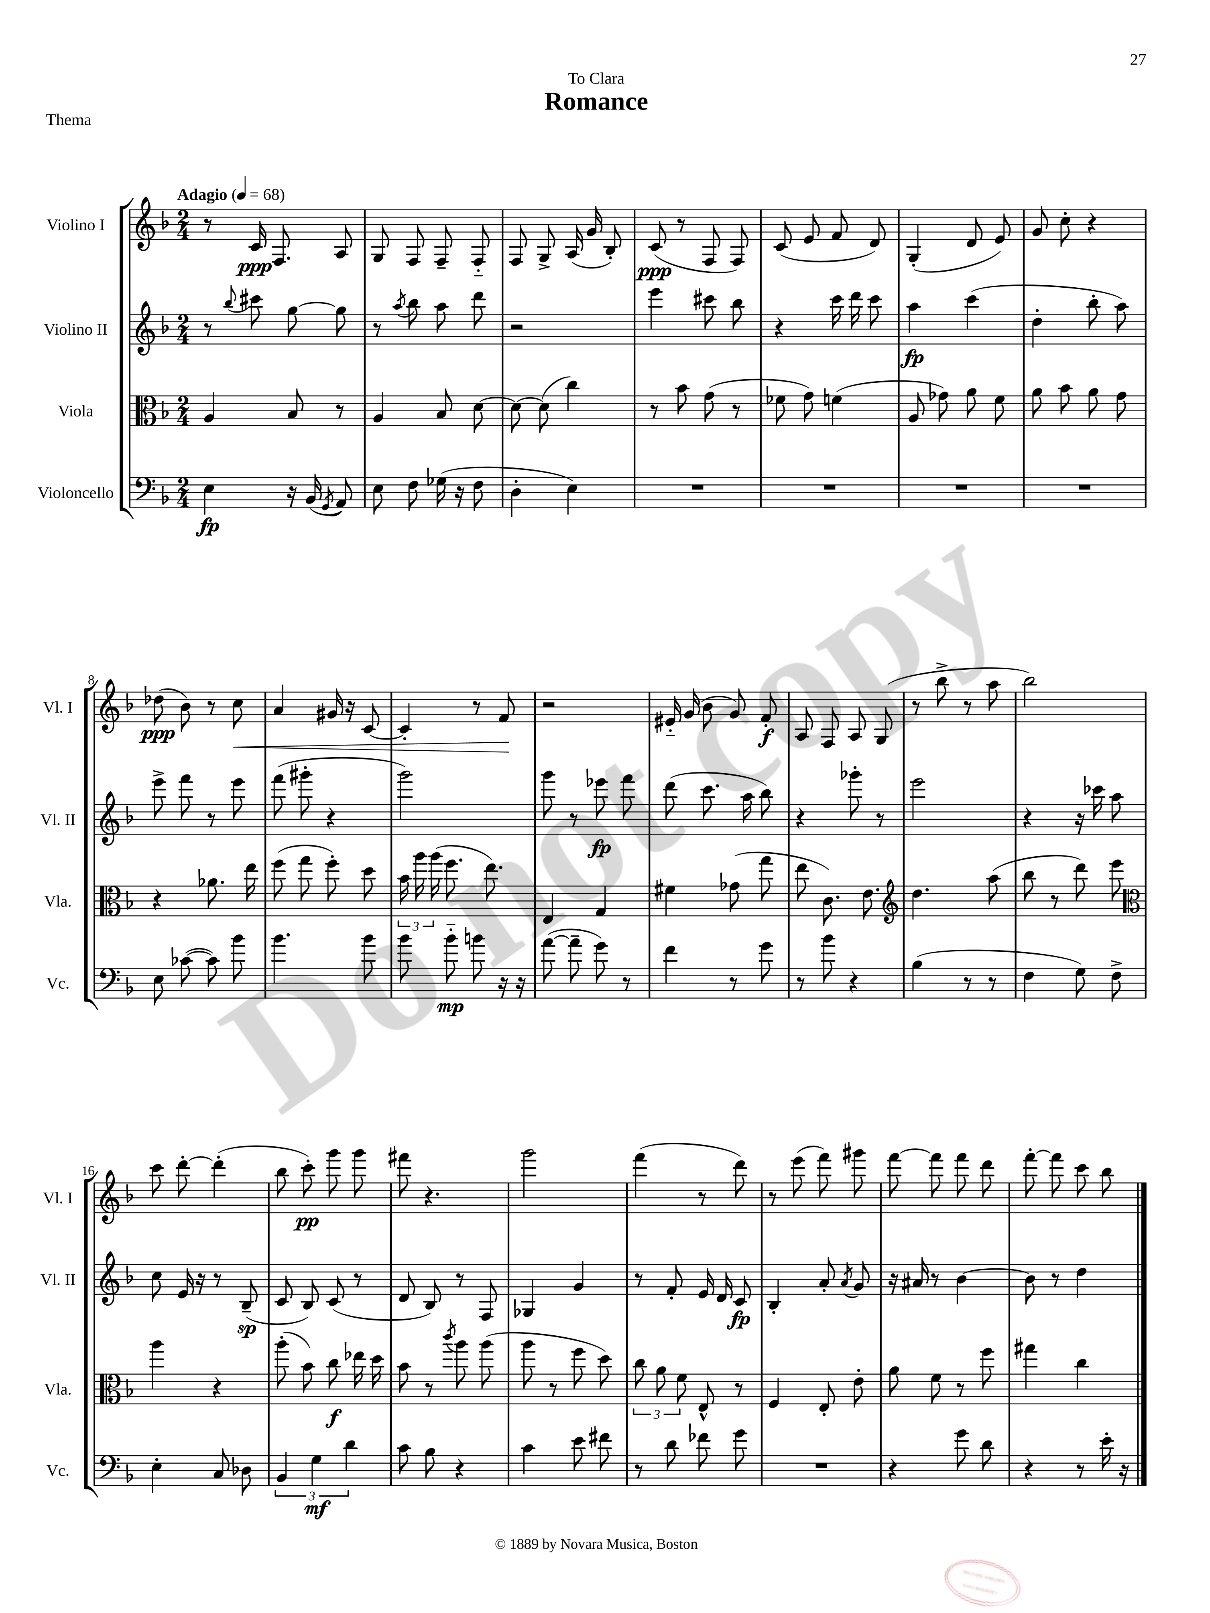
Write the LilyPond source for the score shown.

\header { title = "Romance" dedication = "To Clara" piece = "Thema" }
<<
\new StaffGroup <<
\new Staff = "s0" \with { instrumentName = "Violino I" shortInstrumentName = "Vl. I" } {
    \clef treble \key f \major \numericTimeSignature \time 2/4 \tempo "Adagio" 4 = 68
    \autoBeamOff r8 c'16\ppp f8. a8 |
    g8 f8 f8-- f8-_ |
    f8 g8-> a16( g'16 bes8-.) |
    c'8\ppp( r8 f8 f8) |
    c'8( e'8 f'8 d'8) |
    g4-.( d'8 e'8) |
    g'8 c''8-. r4 |
    des''8\ppp( bes'8) r8 c''8\< |
    a'4 gis'16 r16 c'8~ |
    c'4-. r8 f'8\! |
    r2 |
    eis'16-_ g'16( bes'8 g'8) f'8-.\f |
    a8 f8 a8 g8( |
    r8 bes''8-> r8 a''8 |
    bes''2) |
    c'''8 d'''8~-. d'''4-.( |
    bes''8 c'''8-.\pp) g'''8 g'''8 |
    fis'''8 r4. |
    g'''2 |
    f'''4( r8 d'''8) |
    r8 e'''8( f'''8) gis'''8 |
    f'''8~ f'''8 f'''8 d'''8 |
    f'''8~-. f'''8 c'''8 bes''8 \bar "|." |
}
\new Staff = "s1" \with { instrumentName = "Violino II" shortInstrumentName = "Vl. II" } {
    \clef treble \key f \major \numericTimeSignature \time 2/4
    \autoBeamOff r8 \appoggiatura { bes''8 } cis'''8 g''8~ g''8 |
    r8 \acciaccatura { a''8 } bes''8 a''8 d'''8 |
    r2 |
    e'''4 cis'''8 bes''8 |
    r4 c'''16 d'''16 c'''8 |
    a''4\fp c'''4( |
    d''4-. bes''8-. a''8) |
    e'''8-> f'''8 r8 e'''8 |
    f'''8( gis'''8-. r4 |
    g'''2) |
    g'''8 r8 ees'''8\fp f'''8 |
    d'''8( c'''8. a''16 bes''8) |
    r4 ges'''8-. r8 |
    e'''2 |
    r4 r16 ces'''16 a''8 |
    c''8 e'16 r16 r8 bes8--\sp( |
    c'8 bes8) c'8( r8 |
    d'8 bes8) r8 f8 |
    ges4 g'4 |
    r8 f'8-. e'16 d'16 c'8\fp |
    bes4-. a'8-. \acciaccatura { a'8 } g'8 |
    r16 ais'16 r8 bes'4~ |
    bes'8 r8 d''4 \bar "|." |
}
\new Staff = "s2" \with { instrumentName = "Viola" shortInstrumentName = "Vla." } {
    \clef alto \key f \major \numericTimeSignature \time 2/4
    \autoBeamOff a4 bes8 r8 |
    a4 bes8 d'8~ |
    d'8~ d'8( c''4) |
    r8 bes'8 g'8( r8 |
    fes'8 g'8) f'4( |
    a8 ges'8) a'8 f'8 |
    a'8 bes'8 a'8 g'8 |
    r4 aes'8. e''16 |
    f''8( g''8 f''8-.) d''8 |
    \tuplet 3/2 { bes'16 a''16 a''16( } f''8. e''8.) |
    e4 g4 |
    fis'4 ges'8( g''8 |
    e''8 c'8.) e'8. |
    \clef treble d''4. a''8( |
    bes''8 r8 d'''8) e'''8 |
    \clef alto a''4 r4 |
    a''8-.( bes'8) c''8\f ees''16 d''16 |
    bes'8 r8 \acciaccatura { c'''8 } a''8 a''8( |
    a''8 r8 f''8 d''8) |
    \tuplet 3/2 { c''8 a'8 f'8 } e8-^ r8 |
    f4 e8-. e'8-. |
    a'8 f'8 r8 f''8 |
    gis''4 c''4 \bar "|." |
}
\new Staff = "s3" \with { instrumentName = "Violoncello" shortInstrumentName = "Vc." } {
    \clef bass \key f \major \numericTimeSignature \time 2/4
    \autoBeamOff e4\fp r16 bes,16( \acciaccatura { g,8 } a,8) |
    e8 f8 ges16( r16 f8 |
    d4-. e4) |
    R2 |
    R2 |
    R2 |
    R2 |
    e8 ces'8~( ces'8) bes'8 |
    bes'4. bes'8 |
    bes'8 bes'8-_\mp b'8 r16 r16 |
    a'8~( a'8-- g'8) r8 |
    f'4 r8 g'8 |
    r8 bes'8 r4 |
    bes4( r8 r8 |
    f4 g8) f8-> |
    e4-. c8 des8 |
    \tuplet 3/2 { bes,4 g4\mf d'4 } |
    c'8 bes8 r4 |
    c'4 e'8 fis'8 |
    r8 d'8 fes'8 g'8 |
    R2 |
    r4 g'8 d'8 |
    r4 r8 e'16-. r16 \bar "|." |
}
>>
>>
